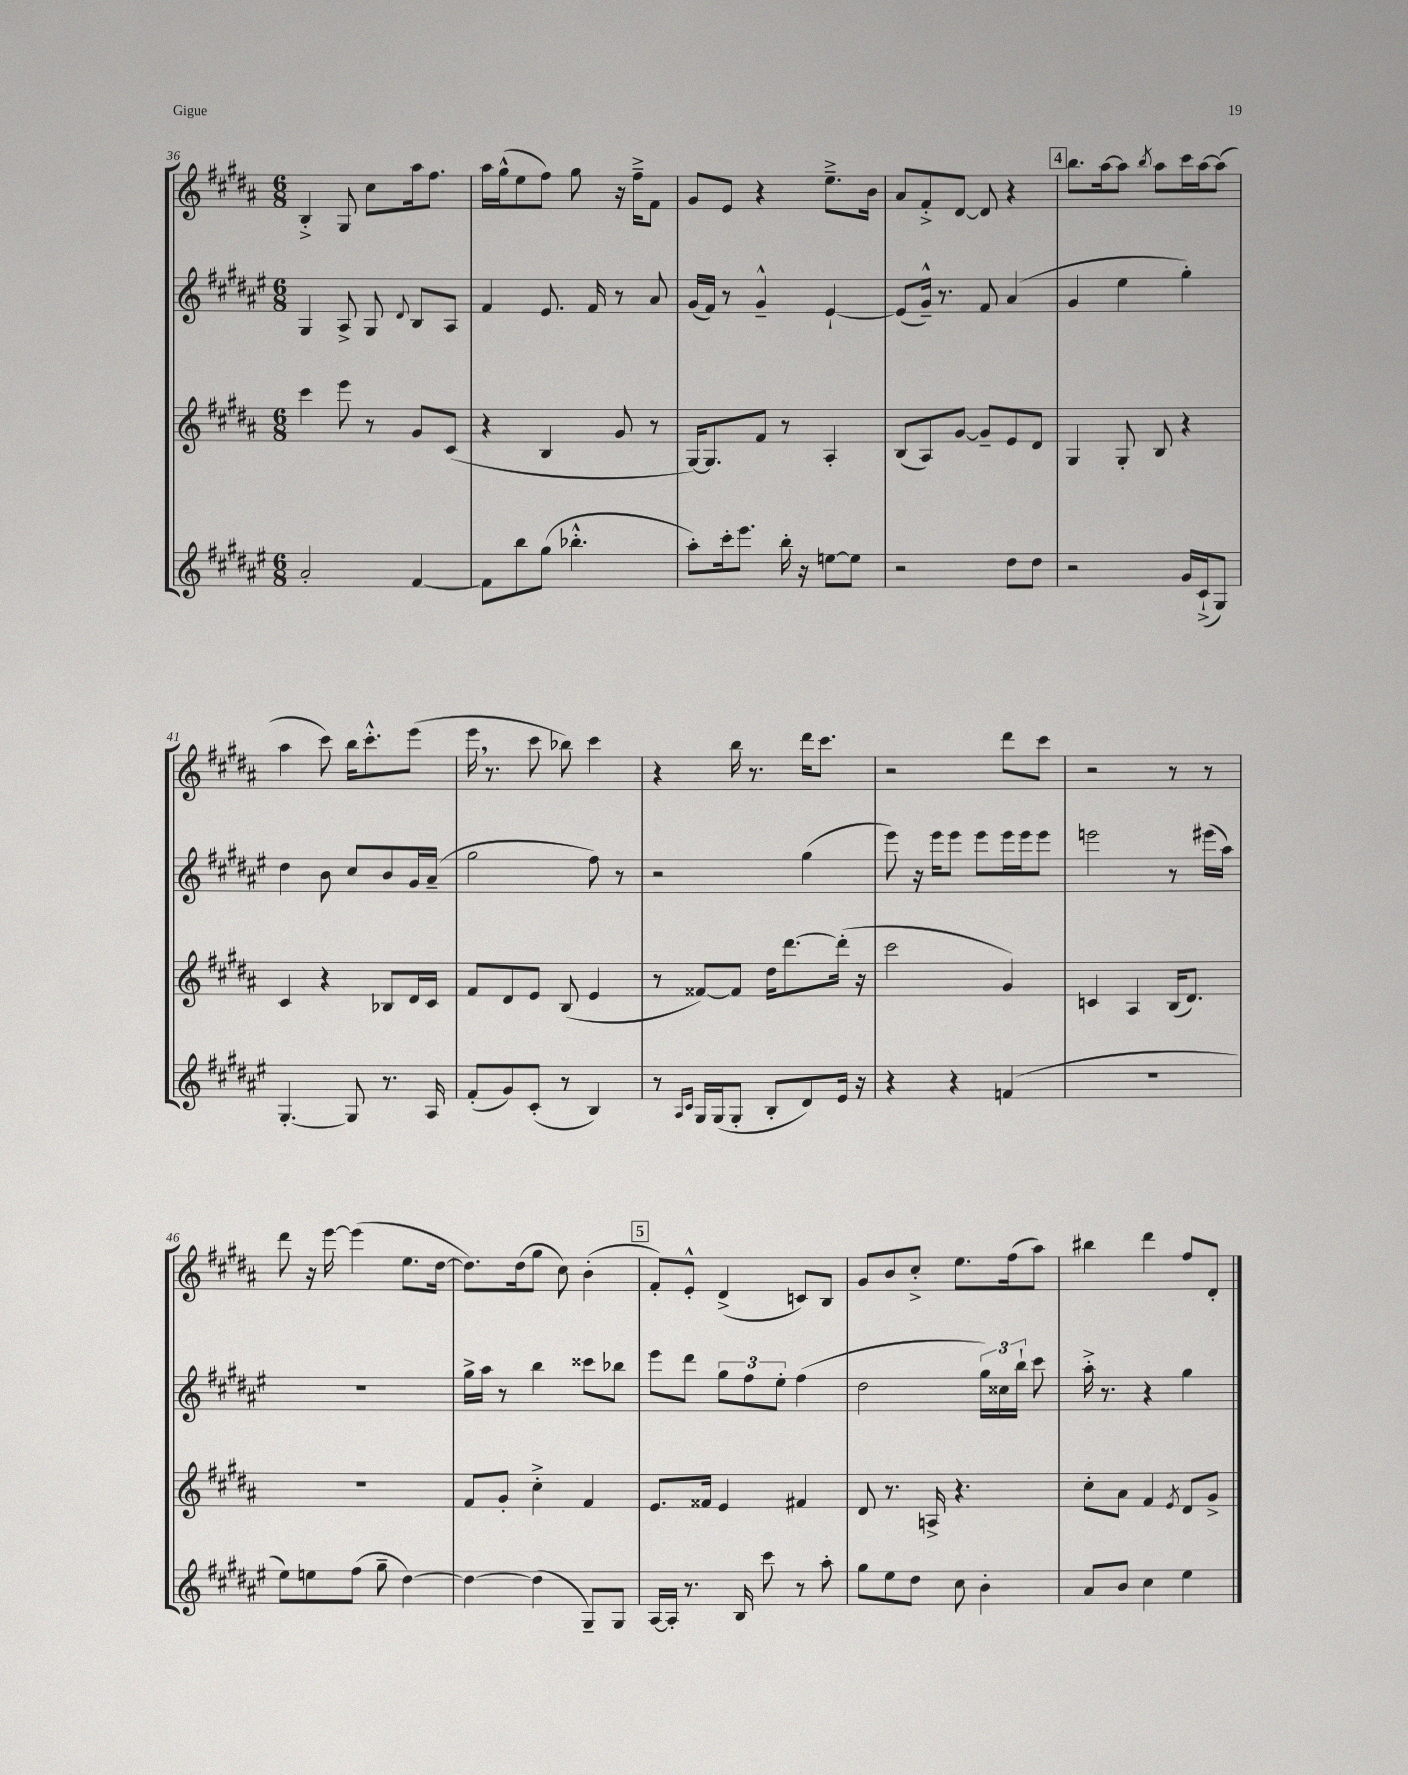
<<
\new StaffGroup <<
\new Staff = "s0" {
    \clef treble \key b \major \numericTimeSignature \time 6/8
    \autoBeamOff b4-.-> gis8 cis''8[ ais''16 fis''8.] |
    ais''16[ gis''16-^( e''8 fis''8]) gis''8 r16 fis''16[---> fis'8] |
    gis'8[ e'8] r4 e''8.[---> b'16] |
    ais'8[ fis'8-.-> dis'8]~ dis'8 r4 |
    \mark \markup { \box "4" } b''8.[ ais''16~ ais''8] \acciaccatura { b''8 } ais''8[ cis'''16 ais''16~ ais''8]( |
    ais''4 cis'''8) b''16[ cis'''8.-.-^ e'''8]( |
    e'''16 \breathe r8. cis'''8 bes''8) cis'''4 |
    r4 b''16 r8. dis'''16[ cis'''8.] |
    r2 dis'''8[ cis'''8] |
    r2 r8 r8 |
    dis'''8 r16 e'''16~ e'''4( e''8.[ dis''16]~ |
    dis''8.[) dis''16( gis''8] cis''8) b'4-.( |
    \mark \markup { \box "5" } fis'8[-.) e'8]-.-^ dis'4->( c'8[) b8] |
    gis'8[ b'8 cis''8]-.-> e''8.[ fis''16( ais''8]) |
    bis''4 dis'''4 fis''8[ dis'8]-. \bar "|." |
}
\new Staff = "s1" {
    \clef treble \key fis \major \numericTimeSignature \time 6/8
    \autoBeamOff gis4 ais8-> gis8 \appoggiatura { dis'8 } b8[ ais8] |
    fis'4 eis'8. fis'16 r8 ais'8 |
    gis'16[( fis'16]) r8 gis'4---^ eis'4~-! |
    eis'8[( gis'16]---^) r8. fis'8 ais'4( |
    \mark \markup { \box "4" } gis'4 eis''4 gis''4-.) |
    dis''4 b'8 cis''8[ b'8 gis'16 ais'16]--( |
    gis''2 fis''8) r8 |
    r2 gis''4( |
    eis'''8) r16 eis'''16[ eis'''8] eis'''8[ eis'''16 eis'''16 eis'''8] |
    e'''2 r8 eis'''16[( ais''16]) |
    R2. |
    gis''16[-> ais''16] r8 b''4 cisis'''8[ bes''8] |
    \mark \markup { \box "5" } eis'''8[ dis'''8] \tuplet 3/2 { gis''8[ fis''8 eis''8]-. } fis''4( |
    dis''2 \tuplet 3/2 { gis''16[) cisis''16 b''16]-! } cis'''8 |
    ais''16-.-> r8. r4 gis''4 \bar "|." |
}
\new Staff = "s2" {
    \clef treble \key b \major \numericTimeSignature \time 6/8
    \autoBeamOff cis'''4 e'''8 r8 gis'8[ cis'8]( |
    r4 b4 gis'8 r8 |
    gis16[~) gis8. fis'8] r8 ais4-. |
    b8[( ais8) gis'8]~ gis'8[-- e'8 dis'8] |
    \mark \markup { \box "4" } gis4 gis8-. b8 r4 |
    cis'4 r4 bes8[ dis'16 cis'16] |
    fis'8[ dis'8 e'8] b8( e'4 |
    r8 fisis'8[~) fisis'8] dis''16[ dis'''8.~ dis'''16]-.( r16 |
    cis'''2 gis'4) |
    c'4 ais4 b16[( dis'8.]) |
    R2. |
    fis'8[ gis'8]-. cis''4-.-> fis'4 |
    \mark \markup { \box "5" } e'8.[ fisis'16] e'4 fis'4 |
    dis'8 r8. a16-> r4. |
    cis''8[-. ais'8] fis'4 \acciaccatura { e'8 } dis'8[ gis'8]-> \bar "|." |
}
\new Staff = "s3" {
    \clef treble \key fis \major \numericTimeSignature \time 6/8
    \autoBeamOff ais'2-. fis'4~ |
    fis'8[ b''8 gis''8]( bes''4.-.-^ |
    ais''8[-.) cis'''16-. eis'''8.] b''16-. r16 e''8[~ e''8] |
    r2 dis''8[ dis''8] |
    \mark \markup { \box "4" } r2 gis'16[ cis'16-!->( gis8]) |
    gis4.~-. gis8 r8. ais16 |
    fis'8[-.( gis'8) cis'8]-.( r8 b4) |
    r8 \grace { ais16[ cis'16] } gis16[ gis16( gis8]-. b8[-. dis'8) eis'16] r16 |
    r4 r4 f'4( |
    R2. |
    eis''8[) e''8 fis''8]( gis''8-- dis''4~) |
    dis''4~ dis''4( gis8[--) gis8] |
    \mark \markup { \box "5" } ais16[~ ais16]-. r8. b16 cis'''8 r8 ais''8-. |
    gis''8[ eis''8 dis''8] cis''8 b'4-. |
    ais'8[ b'8] cis''4 eis''4 \bar "|." |
}
>>
>>
\layout { \context { \Score currentBarNumber = #36 } }
